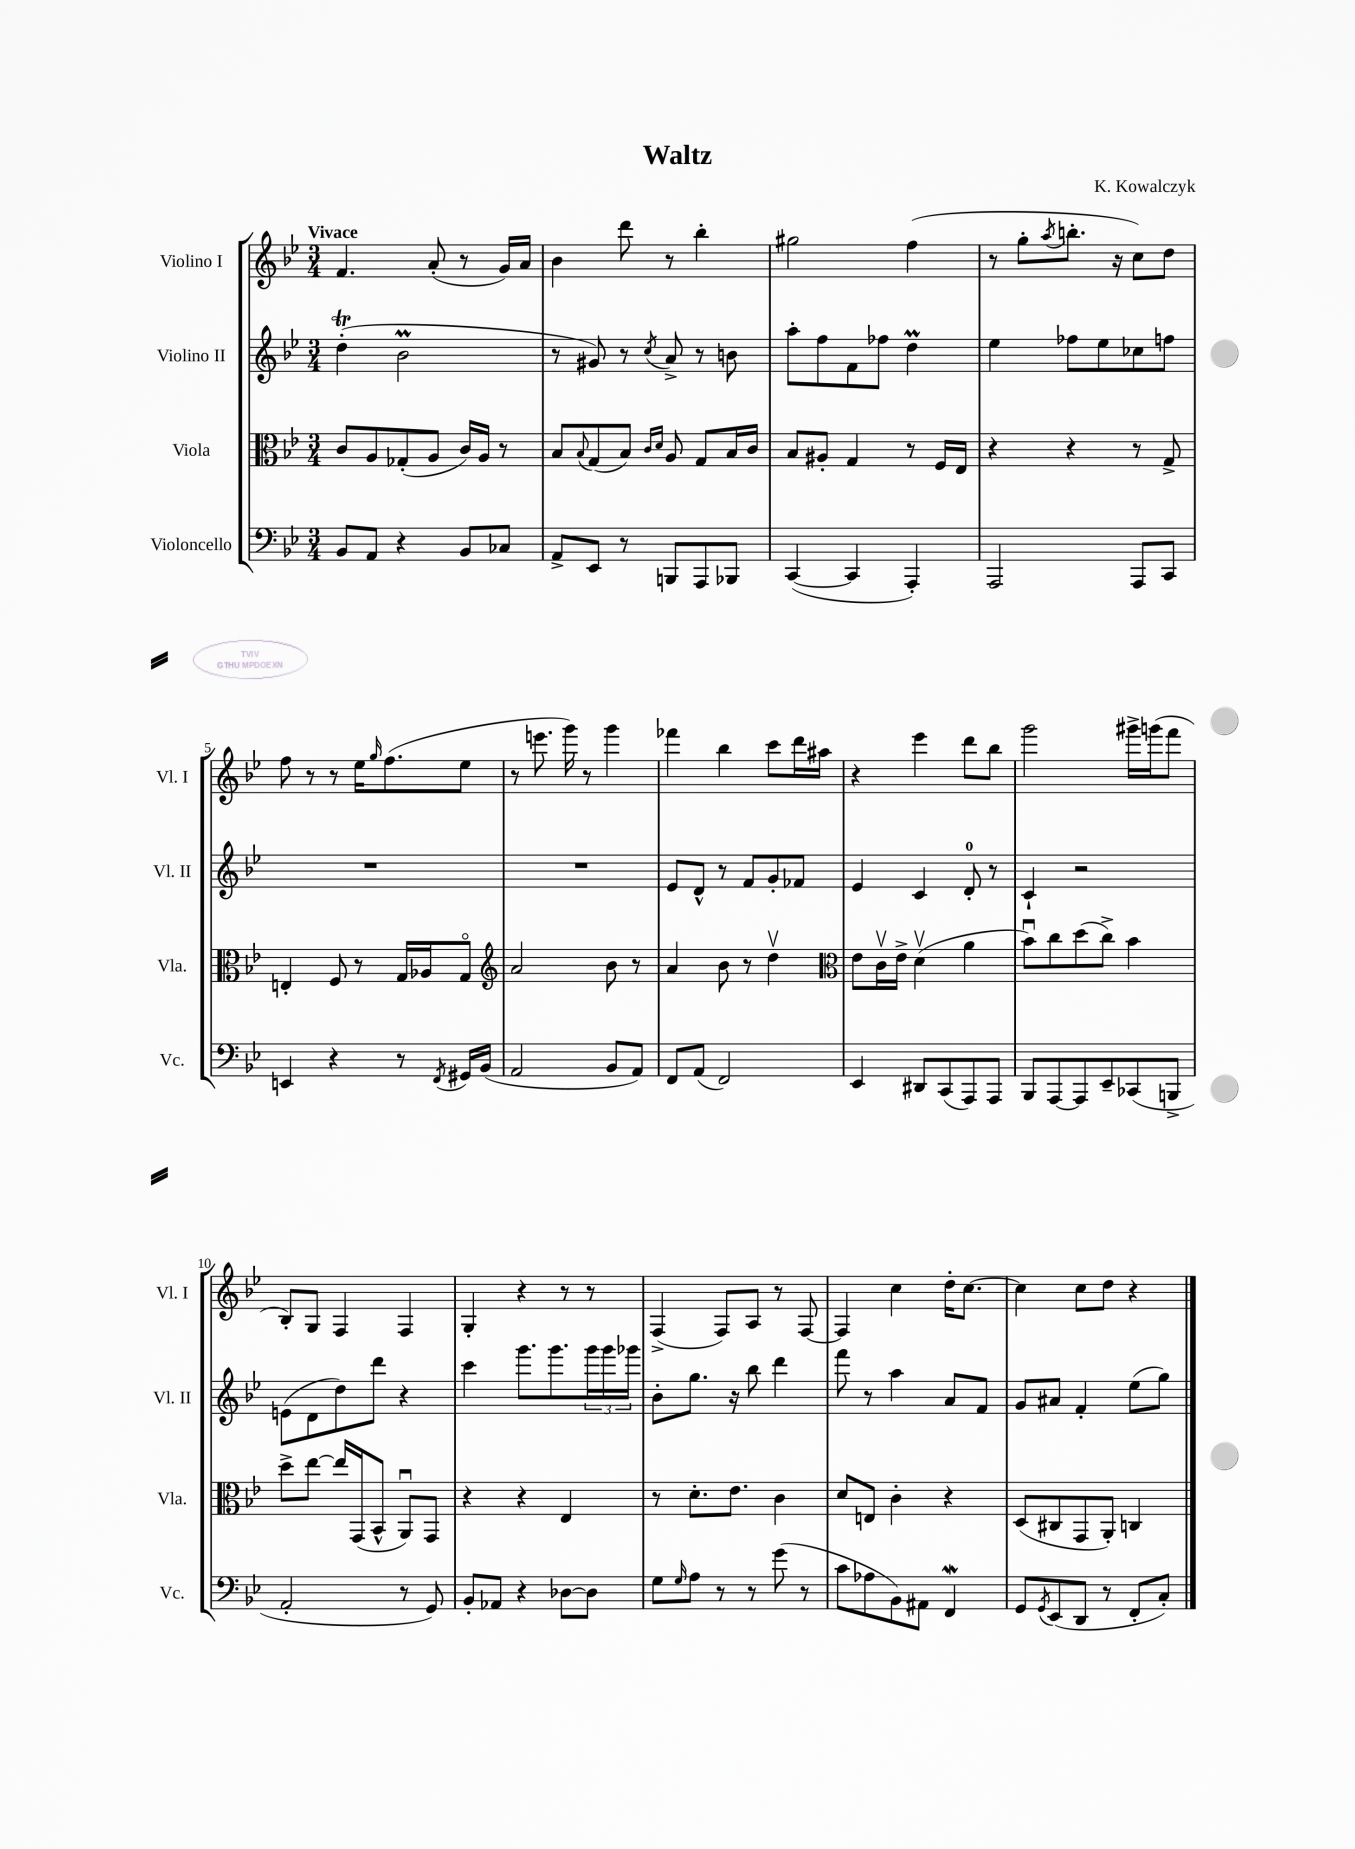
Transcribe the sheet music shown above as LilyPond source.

\header { title = "Waltz" composer = "K. Kowalczyk" }
<<
\new StaffGroup <<
\new Staff = "s0" \with { instrumentName = "Violino I" shortInstrumentName = "Vl. I" } {
    \clef treble \key bes \major \numericTimeSignature \time 3/4 \tempo "Vivace"
    f'4. a'8-.( r8 g'16) a'16 |
    bes'4 d'''8 r8 bes''4-. |
    gis''2 f''4( |
    r8 g''8-. \acciaccatura { a''8 } b''8.-. r16 c''8) d''8 |
    f''8 r8 r8 ees''16 \grace { g''16 } f''8.( ees''8 |
    r8 e'''8. g'''16) r8 g'''4 |
    fes'''4 bes''4 c'''8 d'''16 ais''16 |
    r4 ees'''4 d'''8 bes''8 |
    g'''2 gis'''16-> g'''16( f'''8 |
    bes8-.) g8 f4 f4 |
    g4-. r4 r8 r8 |
    f4->( f8) a8 r8 f8~ |
    f4 c''4 d''16-. c''8.~ |
    c''4 c''8 d''8 r4 \bar "|." |
}
\new Staff = "s1" \with { instrumentName = "Violino II" shortInstrumentName = "Vl. II" } {
    \clef treble \key bes \major \numericTimeSignature \time 3/4
    d''4-.\trill( bes'2\prall |
    r8 gis'8) r8 \acciaccatura { c''8 } a'8-> r8 b'8 |
    a''8-. f''8 f'8 fes''8 d''4\prall |
    ees''4 fes''8 ees''8 ces''8 f''8 |
    R2. |
    R2. |
    ees'8 d'8-^ r8 f'8 g'8-. fes'8 |
    ees'4 c'4 d'8-0-. r8 |
    c'4-! r2 |
    e'8( d'8 d''8) d'''8 r4 |
    c'''4 g'''8. g'''8. \tuplet 3/2 { g'''16 g'''16 ges'''16 } |
    bes'8-. g''8. r16 bes''8 d'''4 |
    f'''8 r8 a''4 a'8 f'8 |
    g'8 ais'8 f'4-. ees''8( g''8) \bar "|." |
}
\new Staff = "s2" \with { instrumentName = "Viola" shortInstrumentName = "Vla." } {
    \clef alto \key bes \major \numericTimeSignature \time 3/4
    c'8 a8 ges8-.( a8 c'16) a16 r8 |
    bes8 \appoggiatura { bes8 } g8( bes8) \grace { c'16 d'16 } a8 g8 bes16 c'16 |
    bes8 ais8-. g4 r8 f16 ees16 |
    r4 r4 r8 g8-> |
    e4-. f8 r8 g16 aes16 g8\flageolet |
    \clef treble a'2 bes'8 r8 |
    a'4 bes'8 r8 d''4\upbow |
    \clef alto ees'8 c'16\upbow ees'16-> d'4\upbow( a'4 |
    bes'8\downbow) c''8 d''8( c''8->) bes'4 |
    d''8-> ees''8~ ees''16 g,16( bes,8-^ a,8\downbow) g,8 |
    r4 r4 ees4 |
    r8 d'8.-. ees'8. c'4 |
    d'8 e8 c'4-. r4 |
    d8( cis8 g,8 a,8-.) c4 \bar "|." |
}
\new Staff = "s3" \with { instrumentName = "Violoncello" shortInstrumentName = "Vc." } {
    \clef bass \key bes \major \numericTimeSignature \time 3/4
    bes,8 a,8 r4 bes,8 ces8 |
    a,8-> ees,8 r8 b,,8 a,,8 bes,,8 |
    c,4~( c,4 a,,4-.) |
    a,,2 a,,8 c,8 |
    e,4 r4 r8 \acciaccatura { f,8 } gis,16 bes,16( |
    a,2 bes,8 a,8) |
    f,8 a,8( f,2) |
    ees,4 dis,8 c,8( a,,8) a,,8 |
    bes,,8 a,,8~ a,,8 ees,8-- ces,8( b,,8-> |
    a,2-. r8 g,8) |
    bes,8-. aes,8 r4 des8~ des8 |
    g8 \grace { g16 } a8 r8 r8 g'8( r8 |
    c'8 aes8 bes,8) ais,8 f,4\mordent |
    g,8 \acciaccatura { g,8 } ees,8( d,8 r8 f,8-. c8-.) \bar "|." |
}
>>
>>
